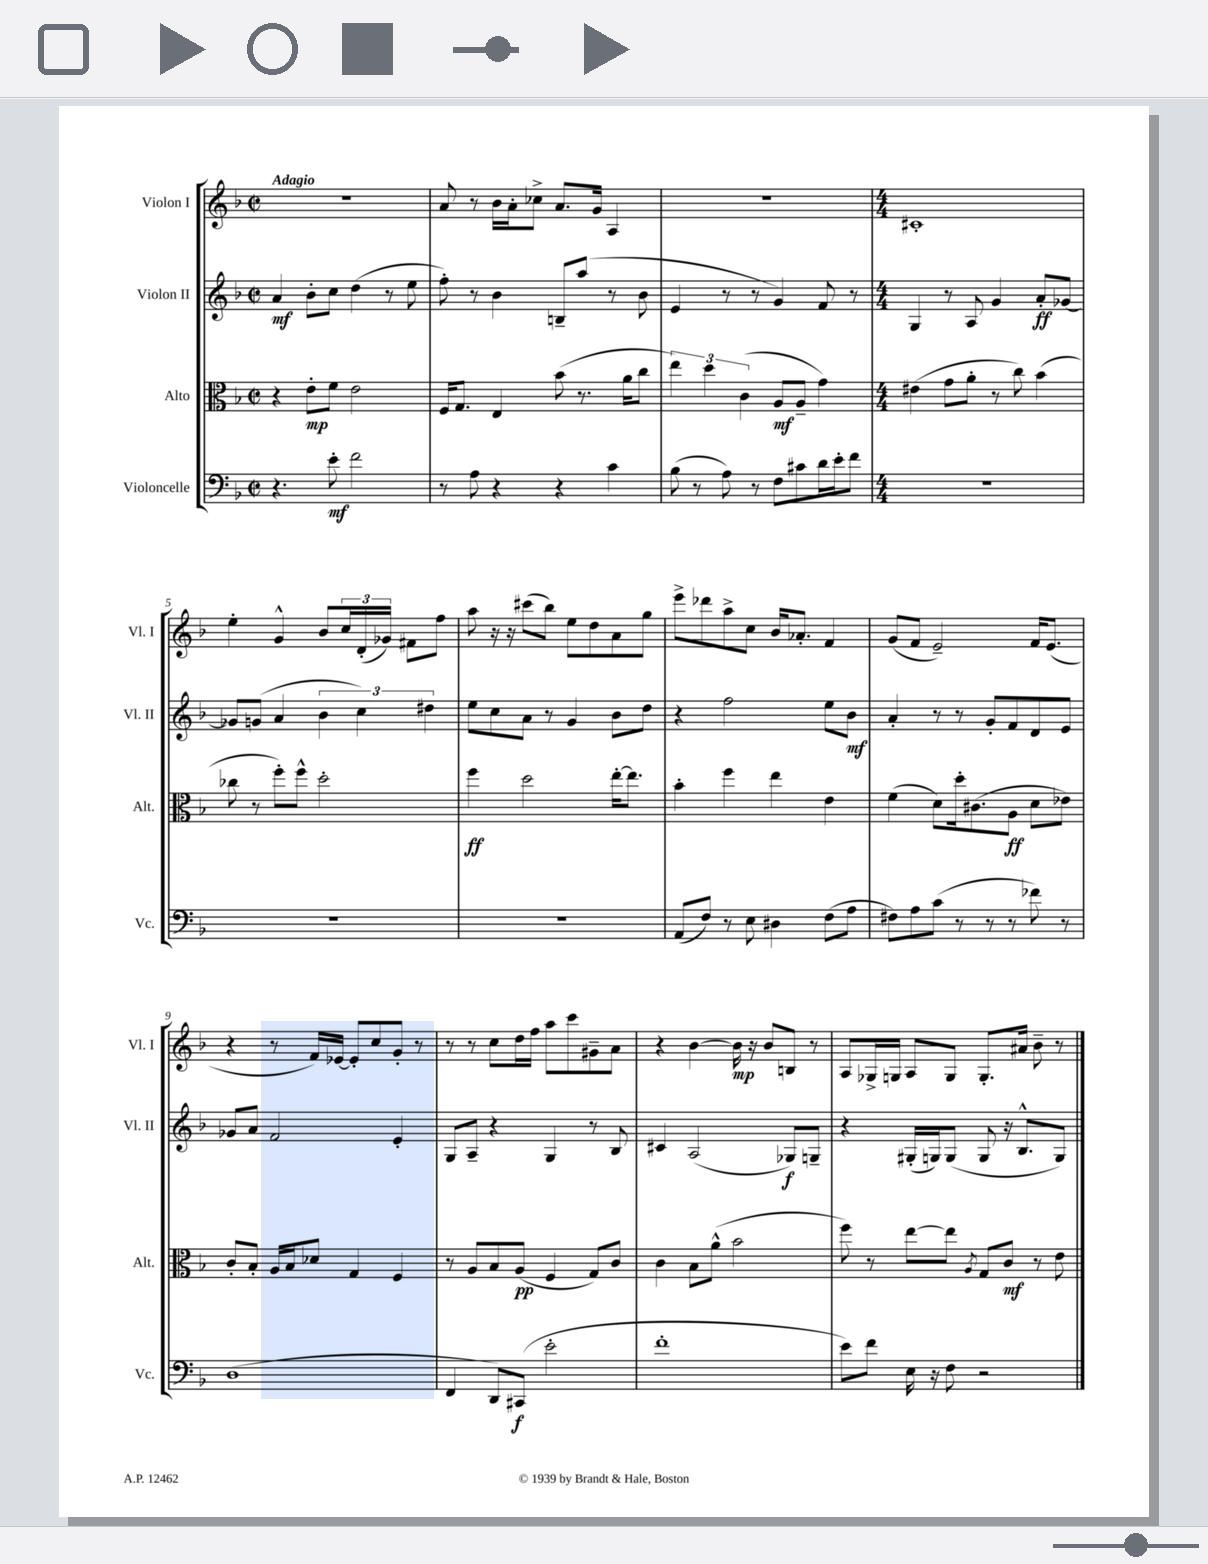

**kern	**dynam	**kern	**dynam	**kern	**dynam	**kern	**dynam
*part4	*part4	*part3	*part3	*part2	*part2	*part1	*part1
*staff4	*staff4	*staff3	*staff3	*staff2	*staff2	*staff1	*staff1
*I"Violoncelle	*	*I"Alto	*	*I"Violon II	*	*I"Violon I	*
*I'Vc.	*	*I'Alt.	*	*I'Vl. II	*	*I'Vl. I	*
*clefF4	*	*clefC3	*	*clefG2	*	*clefG2	*
*k[b-]	*	*k[b-]	*	*k[b-]	*	*k[b-]	*
*M2/2	*	*M2/2	*	*M2/2	*	*M2/2	*
*met(c|)	*	*met(c|)	*	*met(c|)	*	*met(c|)	*
=1	=1	=1	=1	=1	=1	=1	=1
!	!	!	!	!	!	!LO:TX:a:B:t=Adagio	!
4.r	.	4r	.	4a/	mf	1r	.
.	.	8e'\L	mp	8b-'\L	.	.	.
8e'\	mf	8f\J	.	8cc\J	.	.	.
2f\	.	2e\	.	(4dd\	.	.	.
.	.	.	.	8r	.	.	.
.	.	.	.	8ee\	.	.	.
=2	=2	=2	=2	=2	=2	=2	=2
8r	.	16F/KL	.	8ff'\)	.	8a/	.
.	.	8.G/J	.	.	.	.	.
8A\	.	.	.	8r	.	8r	.
4r	.	4E/	.	4b-\	.	16b-\LL	.
.	.	.	.	.	.	16a'\J	.
.	.	.	.	.	.	8cc-X^\J	.
4r	.	(8b-\	.	8Bn~/L	.	8.a/L	.
.	.	8.r	.	(8aa/J	.	.	.
.	.	.	.	.	.	16g/Jk	.
4c\	.	.	.	8r	.	4A/	.
.	.	16a\KL	.	.	.	.	.
.	.	8cc\J	.	8b-\	.	.	.
=3	=3	=3	=3	=3	=3	=3	=3
(8B-\	.	6ee\)	.	4e/	.	1r	.
8r	.	.	.	.	.	.	.
.	.	6dd\	.	.	.	.	.
8A\)	.	.	.	8r	.	.	.
.	.	(6c\	.	.	.	.	.
8r	.	.	.	8r	.	.	.
8F\L	.	8A/L	mf	4g/)	.	.	.
8c#X\	.	8A~/J	.	.	.	.	.
16d\L	.	4g\)	.	8f/	.	.	.
16e'\J	.	.	.	.	.	.	.
8f\J	.	.	.	8r	.	.	.
=4	=4	=4	=4	=4	=4	=4	=4
*M4/4	*	*M4/4	*	*M4/4	*	*M4/4	*
1r	.	(4e#X\	.	4G/	.	1c#X'	.
.	.	8g\L	.	8r	.	.	.
.	.	8a'\J	.	8A/	.	.	.
.	.	8r	.	4g/	.	.	.
.	.	8cc\)	.	.	.	.	.
.	.	(4b-\	.	8a'/L	ff	.	.
.	.	.	.	[8g-X/J	.	.	.
!!LO:LB:g=z
=5	=5	=5	=5	=5	=5	=5	=5
1r	.	8cc-X\	.	8g-X/L]	.	4ee'\	.
.	.	8r	.	(8gn/J	.	.	.
.	.	8ff'\L)	.	4a/	.	4g^^/	.
.	.	8ff^^\J	.	.	.	.	.
.	.	2dd'\	.	6b-\	.	8b-/L	.
.	.	.	.	.	.	24cc/L	.
.	.	.	.	6cc\)	.	(24d'/	.
.	.	.	.	.	.	24g-X/JJ)	.
.	.	.	.	.	.	8f#X\L	.
.	.	.	.	6dd#X\	.	.	.
.	.	.	.	.	.	8ff\J	.
=6	=6	=6	=6	=6	=6	=6	=6
1r	.	4ff\	ff	8ee\L	.	8aa\	.
.	.	.	.	8cc\	.	16r	.
.	.	.	.	.	.	16r	.
.	.	2dd\	.	8a\J	.	(8ccc#X\L	.
.	.	.	.	8r	.	8bb-\J)	.
.	.	.	.	4g/	.	8ee\L	.
.	.	.	.	.	.	8dd\	.
.	.	[16ee'\KL	.	8b-\L	.	8a\	.
.	.	8.ee\J]	.	.	.	.	.
.	.	.	.	8dd\J	.	8gg\J	.
=7	=7	=7	=7	=7	=7	=7	=7
(8AA/L	.	4b-'\	.	4r	.	8eee^\L	.
8F/J)	.	.	.	.	.	8ddd-X\	.
8r	.	4ff\	.	2ff\	.	8aa^\	.
8E\	.	.	.	.	.	8cc\J	.
4D#X\	.	4ee\	.	.	.	16b-/KL	.
.	.	.	.	.	.	8.a-X'/J	.
(8F\L	.	4e\	.	8ee\L	.	4f/	.
8A\J	.	.	.	8b-\J	mf	.	.
=8	=8	=8	=8	=8	=8	=8	=8
8F#X\L)	.	(4f\	.	4a'/	.	(8g/L	.
8A\	.	.	.	.	.	8f/J	.
(8c\J	.	8d\L)	.	8r	.	2e~/)	.
8r	.	16dd'\k	.	8r	.	.	.
.	.	(8.c#X\	.	.	.	.	.
8r	.	.	.	8g'/L	.	.	.
8r	.	8A\J	ff	8f/	.	.	.
8f-X\)	.	8d\L	.	8d/	.	16f/KL	.
.	.	.	.	.	.	(8.e/J	.
8r	.	8e-X\J)	.	8e/J	.	.	.
!!LO:LB:g=z
=9	=9	=9	=9	=9	=9	=9	=9
(1D	.	8c'/L	.	8g-X/L	.	4r	.
.	.	8B-'/J	.	8a/J	.	.	.
.	.	16A/LL	.	2f/	.	8r	.
.	.	16B-/J	.	.	.	.	.
.	.	8d-X/J	.	.	.	16f/LL)	.
.	.	.	.	.	.	[16e-X/JJ	.
.	.	4G/	.	.	.	8e-'/L]	.
.	.	.	.	.	.	8cc/	.
.	.	4F/	.	4e'/	.	8g'/J	.
.	.	.	.	.	.	8r	.
=10	=10	=10	=10	=10	=10	=10	=10
4FF/	.	8r	.	8G/L	.	8r	.
.	.	8A/L	.	8A~/J	.	8r	.
8DD/L)	.	8B-/	.	4r	.	8cc\L	.
(8CC#X/J	f	(8A/J	pp	.	.	16dd\L	.
.	.	.	.	.	.	16ff\JJ	.
2e'\	.	4F/	.	4G/	.	8aa\L	.
.	.	.	.	.	.	8ccc\	.
.	.	8G/L)	.	8r	.	8g#X~\	.
.	.	8c/J	.	8B-/	.	8a\J	.
=11	=11	=11	=11	=11	=11	=11	=11
1f'	.	4c\	.	4c#X/	.	4r	.
.	.	8B-\L	.	(2A/	.	[4b-\	.
.	.	(8a^^\J	.	.	.	.	.
.	.	2b-\	.	.	.	16b-\]	mp
.	.	.	.	.	.	16r	.
.	.	.	.	.	.	8b-/L	.
.	.	.	.	8G-X/L)	f	8Bn/J	.
.	.	.	.	8Gn~/J	.	8r	.
=12	=12	=12	=12	=12	=12	=12	=12
8e\L)	.	8ff\)	.	4r	.	8A/L	.
8f\J	.	8r	.	.	.	16G-X^/L	.
.	.	.	.	.	.	16Gn/JJ	.
16E\	.	[8ee\L	.	(16G#X'/LL	.	8A/L	.
16r	.	.	.	16Gn/J)	.	.	.
8F\	.	8ee\J]	.	(8G/J	.	8G/J	.
.	.	8qA/	.	.	.	.	.
2r	.	8G/L	.	8G/	.	8.G'/L	.
.	.	8c/J	mf	16r	.	.	.
.	.	.	.	8.B-^^/L	.	16a#X/Jk	.
.	.	8r	.	.	.	8b-~\	.
.	.	8e\	.	8G/J)	.	8r	.
==	==	==	==	==	==	==	==
*-	*-	*-	*-	*-	*-	*-	*-
